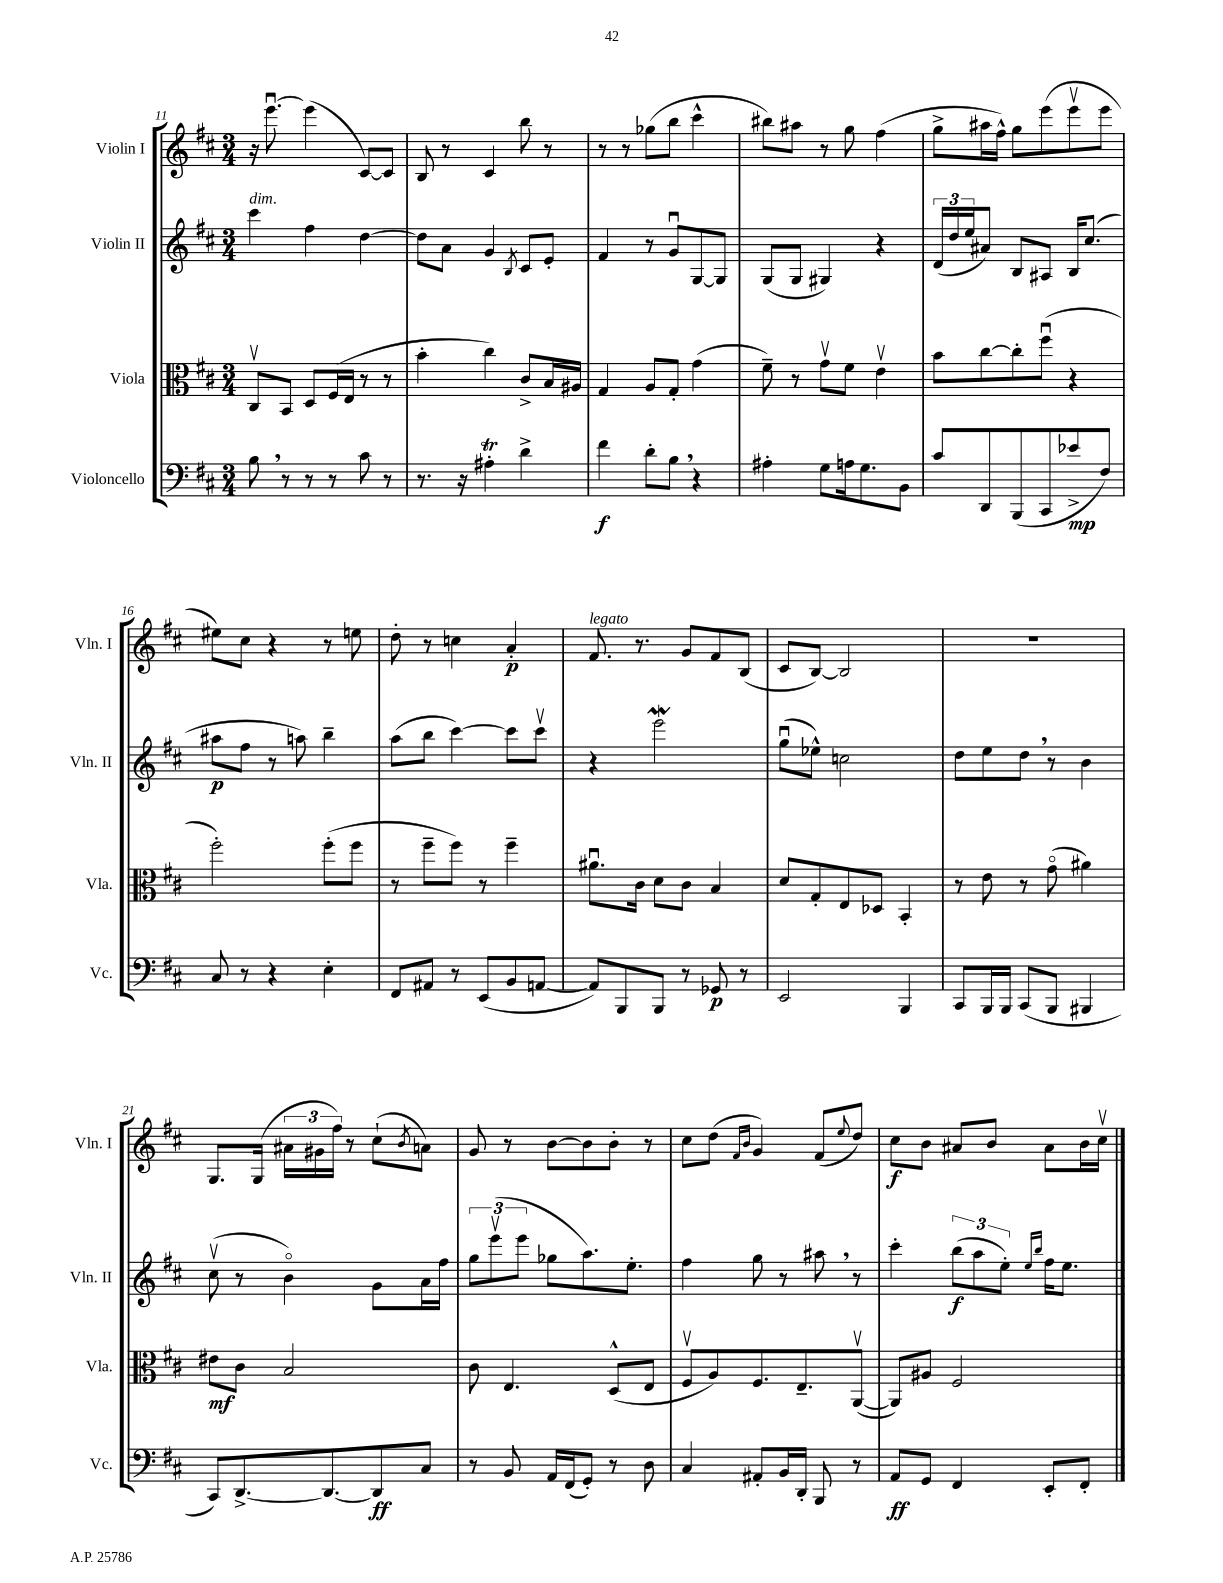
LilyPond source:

<<
\new StaffGroup <<
\new Staff = "s0" \with { instrumentName = "Violin I" shortInstrumentName = "Vln. I" } {
    \clef treble \key d \major \numericTimeSignature \time 3/4
    r16 e'''8.~\downbow e'''4( cis'8~) cis'8 |
    b8 r8 cis'4 b''8 r8 |
    r8 r8 ges''8( b''8 cis'''4-^ |
    bis''8) ais''8 r8 g''8 fis''4( |
    g''8-> ais''16 fis''16-^) g''8 e'''8( e'''8\upbow e'''8 |
    eis''8) cis''8 r4 r8 e''8 |
    d''8-. r8 c''4 a'4-.\p |
    fis'8.^\markup { \italic "legato" } r8. g'8 fis'8 b8( |
    cis'8 b8~) b2 |
    R2. |
    g8. g16( \tuplet 3/2 { ais'16 gis'16 fis''16) } r8 cis''8-!( \acciaccatura { b'8 } a'8) |
    g'8 r8 b'8~ b'8 b'8-. r8 |
    cis''8 d''8( \grace { fis'16 b'16 } g'4) fis'8( \appoggiatura { e''8 } d''8) |
    cis''8\f b'8 ais'8 b'8 ais'8 b'16 cis''16\upbow \bar "|." |
}
\new Staff = "s1" \with { instrumentName = "Violin II" shortInstrumentName = "Vln. II" } {
    \clef treble \key d \major \numericTimeSignature \time 3/4
    cis'''4^\markup { \italic "dim." } fis''4 d''4~ |
    d''8 a'8 g'4 \acciaccatura { b8 } cis'8 e'8-. |
    fis'4 r8 g'8\downbow g8~ g8 |
    g8( g8 gis4) r4 |
    \tuplet 3/2 { d'16( d''16 e''16 } ais'8) b8 ais8 b16 cis''8.( |
    ais''8\p fis''8 r8 a''8) b''4-- |
    a''8( b''8 cis'''4~) cis'''8 cis'''8\upbow |
    r4 e'''2\mordent |
    g''8\downbow( ees''8-^) c''2 |
    d''8 e''8 d''8 \breathe r8 b'4 |
    cis''8\upbow( r8 b'4\flageolet) g'8 a'16 fis''16 |
    \tuplet 3/2 { g''8 e'''8\upbow( e'''8 } ges''8 a''8.) e''8.-. |
    fis''4 g''8 r8 ais''8 \breathe r8 |
    cis'''4-. \tuplet 3/2 { b''8\f( a''8 e''8-.) } \grace { e''16 b''16 } fis''16 e''8. \bar "|." |
}
\new Staff = "s2" \with { instrumentName = "Viola" shortInstrumentName = "Vla." } {
    \clef alto \key d \major \numericTimeSignature \time 3/4
    cis8\upbow b,8 d8 fis16( e16 r8 r8 |
    b'4-. cis''4) cis'8-> b16 ais16 |
    g4 a8 g8-. g'4( |
    fis'8--) r8 g'8\upbow fis'8 e'4\upbow |
    b'8 cis''8~ cis''8-. fis''8\downbow( r4 |
    fis''2-.) fis''8-.( fis''8 |
    r8 fis''8-- fis''8) r8 fis''4-- |
    ais'8.\downbow cis'16 d'8 cis'8 b4 |
    d'8 g8-. e8 des8 b,4-. |
    r8 e'8 r8 g'8\flageolet( ais'4) |
    eis'8\mf cis'8 b2 |
    cis'8 e4. d8-^( e8 |
    fis8\upbow a8) fis8. e8.-- a,8~\upbow( |
    a,8) ais8 fis2 \bar "|." |
}
\new Staff = "s3" \with { instrumentName = "Violoncello" shortInstrumentName = "Vc." } {
    \clef bass \key d \major \numericTimeSignature \time 3/4
    b8 \breathe r8 r8 r8 cis'8 r8 |
    r8. r16 ais4-.\trill d'4-> |
    fis'4\f d'8-. b8 \breathe r4 |
    ais4-. g8 a16 g8. b,8 |
    cis'8 d,8 b,,8( cis,8 ees'8->\mp fis8) |
    cis8 r8 r4 e4-. |
    fis,8 ais,8 r8 e,8( b,8 a,8~ |
    a,8) b,,8 b,,8 r8 ges,8\p r8 |
    e,2 b,,4 |
    cis,8 b,,16 b,,16 cis,8( b,,8 bis,,4 |
    cis,8) d,8.~-> d,8.~ d,8\ff cis8 |
    r8 b,8 a,16 fis,16( g,8-.) r8 d8 |
    cis4 ais,8-. b,16 d,16-. b,,8 r8 |
    a,8\ff g,8 fis,4 e,8-. fis,8-. \bar "|." |
}
>>
>>
\layout { \context { \Score currentBarNumber = #11 } }
